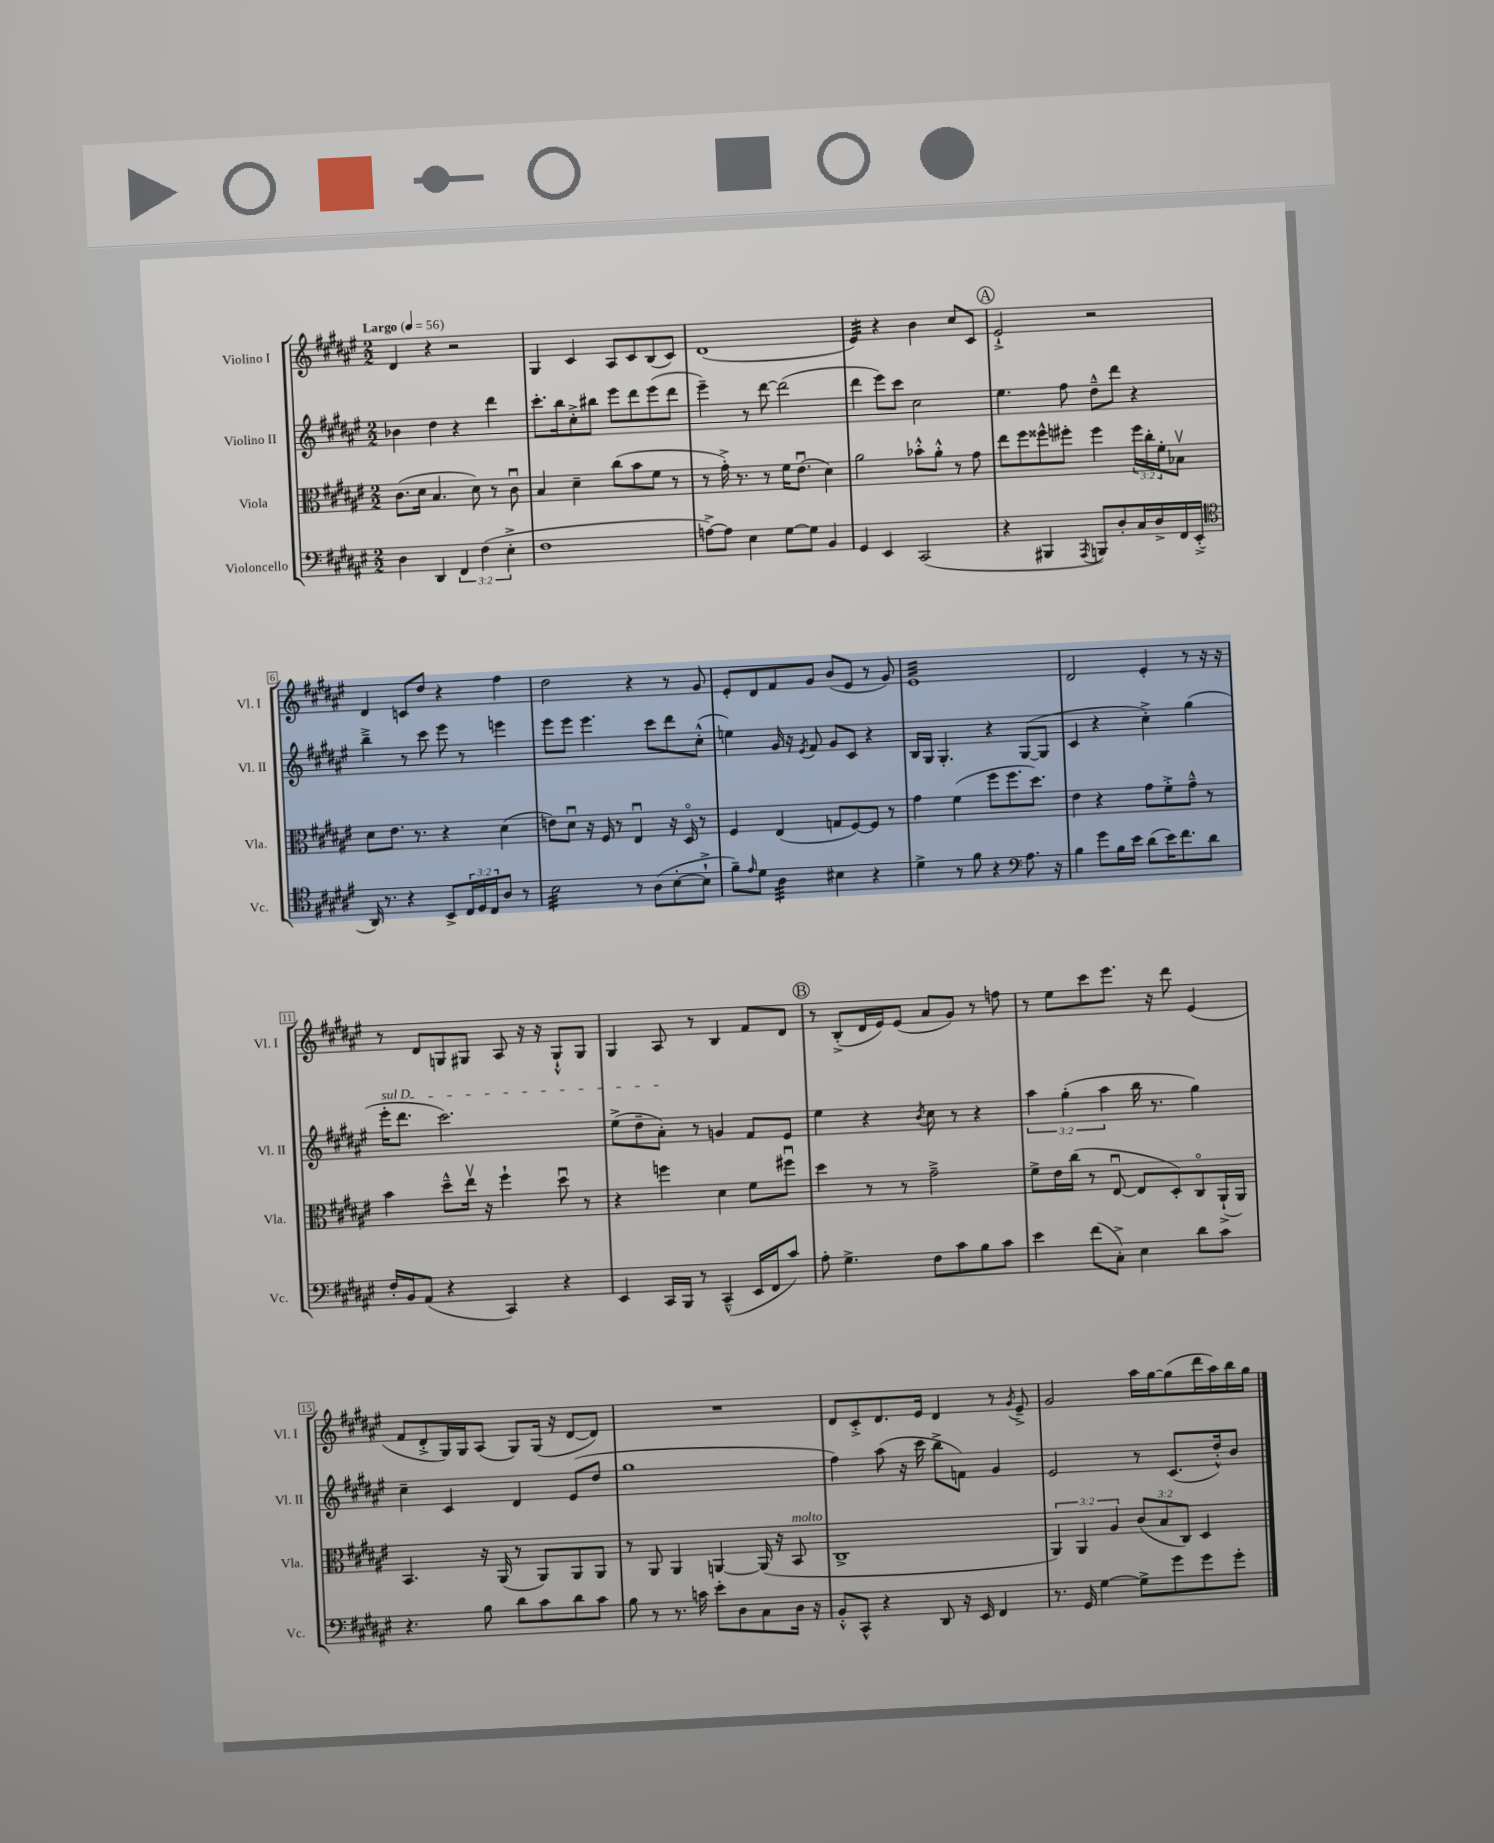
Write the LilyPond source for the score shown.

<<
\new StaffGroup <<
\new Staff = "s0" \with { instrumentName = "Violino I" shortInstrumentName = "Vl. I" } {
    \clef treble \key fis \major \numericTimeSignature \time 2/2 \tempo "Largo" 4 = 56
    dis'4 r4 r2 |
    gis4 cis'4 ais8 cis'8 b8( cis'8) |
    dis'1( |
    eis'4:32) r4 b'4 cis''8 cis'8 |
    \mark \markup { \circle "A" } eis'2-!-> r2 |
    dis'4 c'8 dis''8 r4 fis''4 |
    dis''2 r4 r8 gis'8 |
    eis'8-. dis'8 fis'8 gis'8 b'8( eis'8 r8 gis'8) |
    eis'1:32 |
    dis'2 eis'4-. r8 r16 r16 |
    r8 dis'8 g8 gis8 ais8 r16 r16 gis8-!-^ gis8 |
    gis4 ais8 r8 b4 fis'8 dis'8 |
    \mark \markup { \circle "B" } r8 b8-.->( dis'16 eis'16) eis'8( ais'8 gis'8) r8 f''8 |
    r8 eis''8 cis'''8 eis'''8. r16 dis'''8 eis'4( |
    fis'8 dis'8-.-> gis16) gis16 ais8( gis8) gis16( r16 dis'8~ dis'8) |
    R1 |
    dis'8 cis'8-.-> dis'8. eis'16 dis'4 r8 \acciaccatura { gis'8 } eis'8---> |
    gis'2 ais''16 gis''16~ gis''8( dis'''16 ais''16) b''16 gis''16 \bar "|." |
}
\new Staff = "s1" \with { instrumentName = "Violino II" shortInstrumentName = "Vl. II" } {
    \clef treble \key fis \major \numericTimeSignature \time 2/2 \override Staff.TupletNumber.text = #tuplet-number::calc-fraction-text
    bes'4 dis''4 r4 dis'''4 |
    cis'''8.-. b''16 cis''8-.-> bis''8 eis'''8 dis'''8 eis'''8( dis'''8 |
    eis'''4--) r8 dis'''8~ dis'''2( |
    dis'''4 eis'''8) cis'''8 cis''2 |
    \mark \markup { \circle "A" } eis''4. fis''8 dis''8---^ dis'''8 r4 |
    b''4---> r8 cis'''8 eis'''8 r8 e'''4 |
    eis'''8 eis'''8 eis'''4. cis'''8 dis'''8 cis''8-.-^( |
    e''4) gis'16 r16 \acciaccatura { eis'8 } fis'8 gis'8 cis'8 r4 |
    b16 gis16 gis4.-. r4 gis8~( gis8 |
    cis'4 r4 cis''4-.->) gis''4( |
    \once \override TextSpanner.bound-details.left.text = \markup { \italic "sul D" } eis'''16-.\startTextSpan dis'''8. cis'''2.) |
    eis''8->( dis''8-- ais'8-.\stopTextSpan) r8 g'4 fis'8 eis'8 |
    \mark \markup { \circle "B" } eis''4 r4 \acciaccatura { b'8 } cis''8 r8 r4 |
    \tuplet 3/2 { ais''4 gis''4-.( ais''4 } b''16 r8. gis''4) |
    cis''4-- cis'4 dis'4 eis'8( dis''8 |
    gis''1 |
    fis''4) ais''8( r16 cis'''16 b''8-> f'8) gis'4 |
    eis'2 r8 cis'8.( dis''16-.-^) b'8 \bar "|." |
}
\new Staff = "s2" \with { instrumentName = "Viola" shortInstrumentName = "Vla." } {
    \clef alto \key fis \major \numericTimeSignature \time 2/2 \override Staff.TupletNumber.text = #tuplet-number::calc-fraction-text
    cis'8.( dis'16 b4. dis'8) r8 cis'8\downbow |
    b4 dis'4-- cis''8( b'8 fis'8 r8 |
    r8 gis'16-.->) r8. r8 fis'16 eis'8.\downbow( dis'4) |
    ais'2 bes'8-.-^ ais'8-.-^ r8 gis'8 |
    \mark \markup { \circle "A" } eis''8 fis''8 fisis''8-^ fis''8-. fis''4 \tuplet 3/2 { fis''16 cis''16-. fis'16-. } bes8\upbow |
    dis'8 eis'8. r8. r4 dis'4( |
    e'8) dis'8\downbow r16 fis16 r8 eis4\downbow r16 dis16\flageolet r8 |
    fis4 eis4( g8 fis8~) fis8 r8 |
    gis'4 fis'4( fis''8 fis''8. dis''8.) |
    eis'4 r4 gis'8 fis'8-.-> gis'8---^ r8 |
    b'4 dis''8---^ eis''16\upbow r16 fis''4-! dis''8\downbow r8 |
    r4 f''4 dis'4 fis'8 fis''8\downbow |
    \mark \markup { \circle "B" } dis''4 r8 r8 gis'2---> |
    fis'8-> eis'16 cis''16( r8 eis8~\downbow eis8 dis8-.) cis8\flageolet ais,16-!->( ais,16) |
    b,4. r16 ais,16( r8 ais,8) ais,8 ais,8 |
    r8 ais,8 ais,4 a,4~ a,16( r16 b,8^\markup { \italic "molto" } |
    cis1-> |
    \tuplet 3/2 { ais,4) ais,4 ais4 } \tuplet 3/2 { cis'8( b8 cis8) } dis4 \bar "|." |
}
\new Staff = "s3" \with { instrumentName = "Violoncello" shortInstrumentName = "Vc." } {
    \clef bass \key fis \major \numericTimeSignature \time 2/2 \override Staff.TupletNumber.text = #tuplet-number::calc-fraction-text
    dis4 dis,4 \tuplet 3/2 { fis,4 fis4( eis4-.-> } |
    fis1 |
    a8~->) a8 eis4 gis8~ gis8 b,4 |
    gis,4 eis,4 cis,2( |
    \mark \markup { \circle "A" } r4 bis,,4 \acciaccatura { ais,,8 } b,,8) dis8-. cis16 dis16-> fis,16 eis,16-.->( |
    \clef tenor ais,16) r8. r4 b,8-> \tuplet 3/2 { cis16 dis16 cis16 } ais8 r8 |
    b2:32 r8 ais8( b8~-. b8-!-> |
    fis'8--) \grace { eis'16 } dis'8 ais4:32 bis4 r4 |
    dis'4-> r8 fis'8 r4 \clef bass ais8. r16 |
    b4 gis'8 b16 eis'16 dis'8( eis'16) fis'8. dis'8 |
    fis16-. b,16 ais,8( r4 cis,4) r4 |
    eis,4 cis,16 b,,16 r8 cis,4---^( eis,16 fis,16 cis'8) |
    \mark \markup { \circle "B" } ais8-. gis4.-> fis8 cis'8 b8 cis'8 |
    eis'4 fis'8( cis8-.->) eis4 dis'8 cis'8 |
    r4. b8 dis'8 cis'8 dis'8 cis'8 |
    b8 r8 r8. c'16 eis'8-. dis8 cis8 dis16 r16 |
    b,8-.-^ cis,8-^ r4 dis,8 r16 eis,16 fis,4 |
    r8. gis,16 gis4~ gis8-> gis'8 gis'8 gis'8-. \bar "|." |
}
>>
>>
\layout { \context { \Score \override BarNumber.stencil = #(make-stencil-boxer 0.1 0.3 ly:text-interface::print) } }
